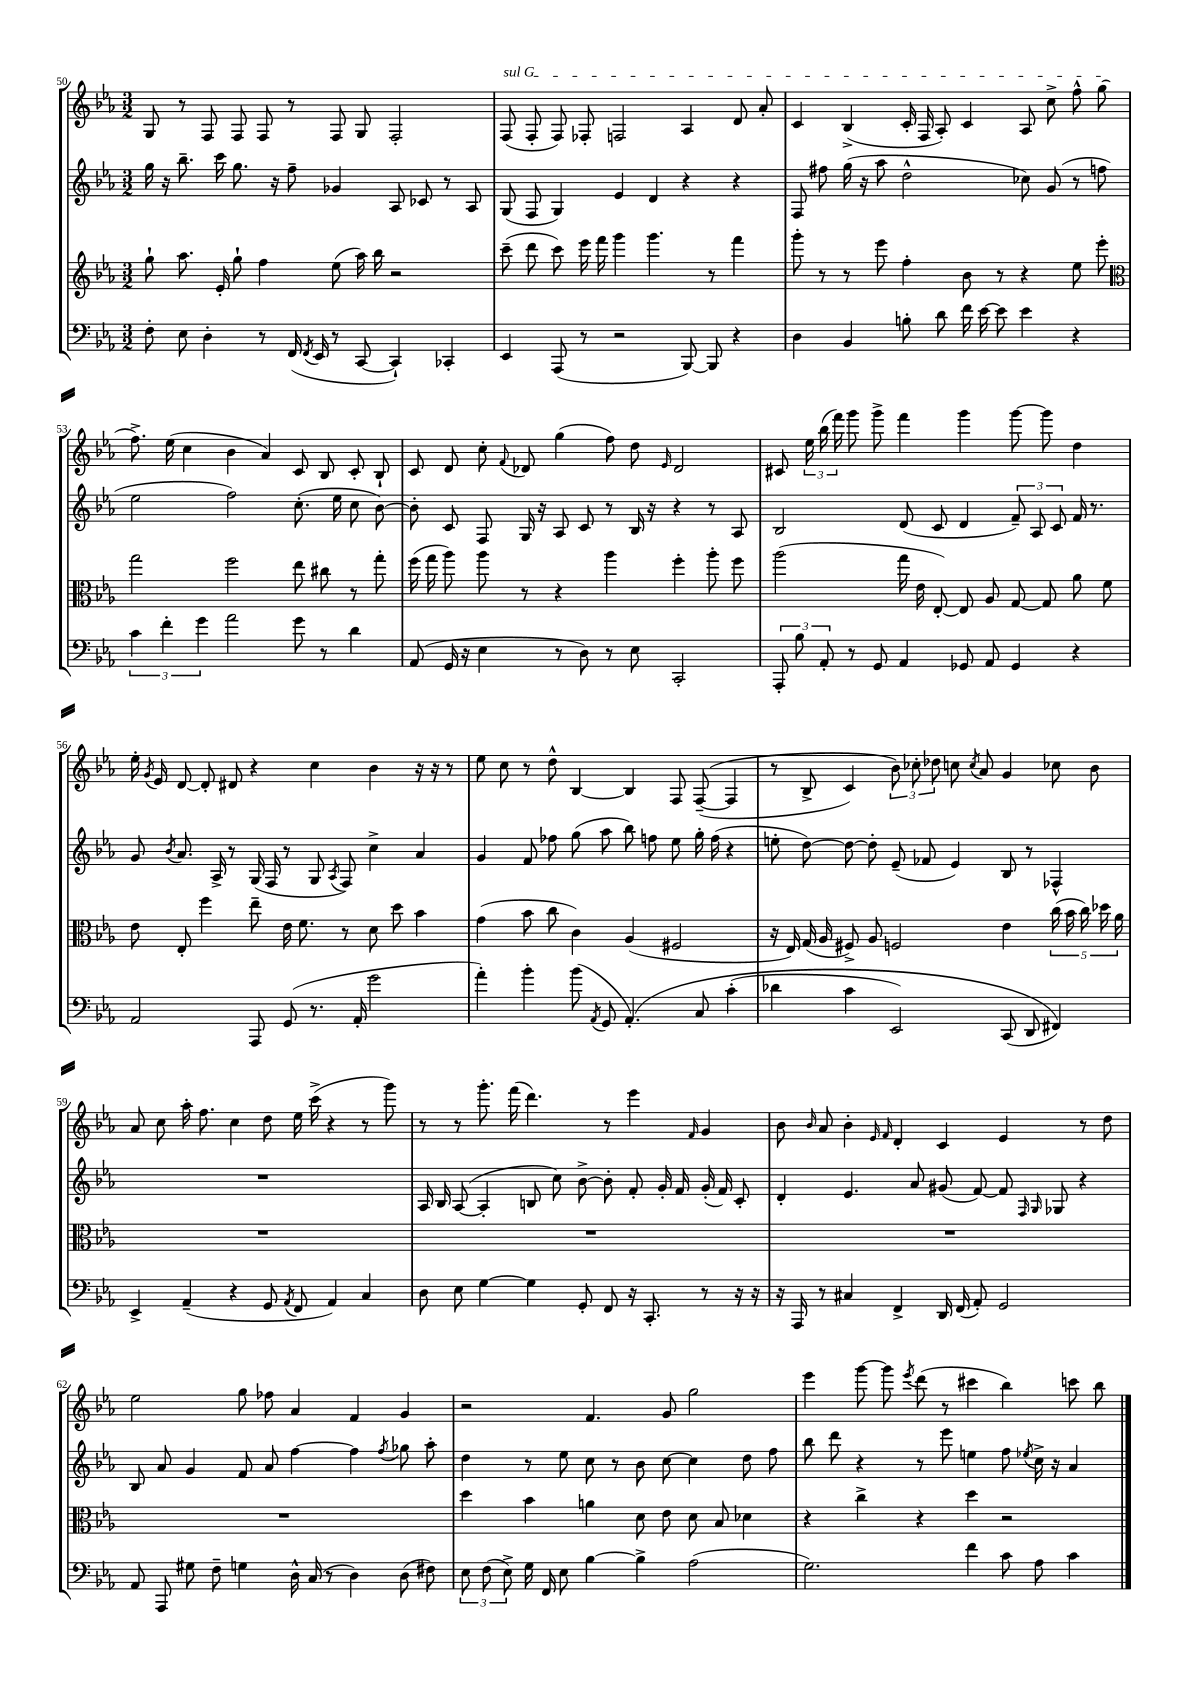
<<
\new StaffGroup <<
\new Staff = "s0" {
    \clef treble \key ees \major \numericTimeSignature \time 3/2
    \autoBeamOff g8 r8 f8 f8 f8 r8 f8 g8 f2-. |
    \once \override TextSpanner.bound-details.left.text = \markup { \italic "sul G" } f8\startTextSpan( f8-. f8) fes8-. f2 aes4 d'8 aes'8-. |
    c'4 bes4->( c'16-. f16 aes8-.) c'4 aes8 c''8-> f''8-^ g''8\stopTextSpan( |
    f''8.->) ees''16( c''4 bes'4 aes'4) c'8 bes8 c'8-. bes8-! |
    c'8 d'8 c''8-. \appoggiatura { f'8 } des'8 g''4( f''8) d''8 \grace { ees'16 } des'2 |
    cis'8 \tuplet 3/2 { ees''16 bes''16( f'''16) } g'''8 g'''8-> f'''4 g'''4 g'''8~ g'''8 d''4 |
    ees''16-. \acciaccatura { g'8 } ees'16 d'8~ d'8-. dis'8 r4 c''4 bes'4 r16 r16 r8 |
    ees''8 c''8 r8 d''8-^ bes4~ bes4 f8 f8~--(\( f4 |
    r8 bes8-> c'4) \tuplet 3/2 { bes'8\) ces''8-. des''8 } c''8 \acciaccatura { c''8 } aes'8 g'4 ces''8 bes'8 |
    aes'8 c''8 aes''16-. f''8. c''4 d''8 ees''16 c'''16->( r4 r8 g'''8) |
    r8 r8 g'''8.-. f'''16( d'''4.) r8 ees'''4 \grace { f'16 } g'4 |
    bes'8 \grace { bes'16 } aes'8 bes'4-. \grace { ees'16 f'16 } d'4-. c'4 ees'4 r8 d''8 |
    ees''2 g''8 fes''8 aes'4 f'4 g'4 |
    r2 f'4. g'8 g''2 |
    ees'''4 g'''8~ g'''8 \acciaccatura { ees'''8 } d'''8( r8 cis'''4 bes''4) c'''8 bes''8 \bar "|." |
}
\new Staff = "s1" {
    \clef treble \key ees \major \numericTimeSignature \time 3/2
    \autoBeamOff g''16 r16 bes''8.-- c'''16 g''8. r16 f''8-- ges'4 aes8 ces'8 r8 aes8 |
    g8( f8 g4) ees'4 d'4 r4 r4 |
    f8 fis''8 g''16( r16 aes''8 d''2-^ ces''8) g'8( r8 f''8 |
    ees''2 f''2) c''8.-.( ees''16 c''8 bes'8~) |
    bes'8-. c'8 f8 g16 r16 aes8 c'8 r8 bes16 r16 r4 r8 aes8 |
    bes2 d'8( c'8 d'4 \tuplet 3/2 { f'8--) aes8 c'8 } f'16 r8. |
    g'8 \acciaccatura { bes'8 } aes'8. aes16-> r8 g16( f16 r8 g8 \acciaccatura { aes8 } f8) c''4-> aes'4 |
    g'4 f'8 fes''8 g''8( aes''8 bes''8) f''8 ees''8 g''16-. f''16( r4 |
    e''8-. d''8~) d''8~ d''8-. ees'8--( fes'8 ees'4) bes8 r8 fes4-^ |
    R1. |
    aes16 bes16 aes8~( aes4-. b8 c''8) bes'8~-> bes'8-. f'8-. g'16-. f'16 g'16-.( f'16) c'8-. |
    d'4-. ees'4. aes'8 gis'8( f'8~) f'8 \grace { f16 g16 } ges8 r4 |
    bes8 aes'8 g'4 f'8 aes'8 f''4~ f''4 \acciaccatura { f''8 } ges''8 aes''8-. |
    d''4 r8 ees''8 c''8 r8 bes'8 c''8~ c''4 d''8 f''8 |
    bes''8 d'''8 r4 r8 ees'''8 e''4 f''8 \acciaccatura { ees''8 } c''16-> r16 aes'4 \bar "|." |
}
\new Staff = "s2" {
    \clef treble \key ees \major \numericTimeSignature \time 3/2
    \autoBeamOff g''8-! aes''8. ees'16-. g''8-! f''4 ees''8( aes''16) bes''16 r2 |
    c'''8--( d'''8 c'''8) ees'''16 f'''16 g'''4 g'''4. r8 f'''4 |
    g'''8-. r8 r8 ees'''8 f''4-. bes'8 r8 r4 ees''8 ees'''8-. |
    \clef alto g''2 f''2 ees''8 cis''8 r8 g''8-. |
    f''16( g''16 aes''8) aes''8 r8 r4 aes''4 f''4-. aes''8-. f''8 |
    aes''2( g''16 ees'16 ees8~-.) ees8 aes8 g8~ g8 aes'8 f'8 |
    ees'8 ees8-. f''4 ees''8-- ees'16 f'8. r8 d'8 d''8 bes'4 |
    g'4( bes'8 c''8 c'4) aes4( fis2 |
    r16 ees16) g16( aes16 fis8->) aes8 f2 ees'4 \tuplet 5/4 { c''16( bes'16 c''16) des''16 aes'16 } |
    R1. |
    R1. |
    R1. |
    R1. |
    d''4 bes'4 a'4 d'8 ees'8 d'8 bes8 des'4 |
    r4 c''4-> r4 d''4 r2 \bar "|." |
}
\new Staff = "s3" {
    \clef bass \key ees \major \numericTimeSignature \time 3/2
    \autoBeamOff f8-. ees8 d4-. r8 f,16( \acciaccatura { f,8 } ees,16 r8 c,8~ c,4-!) ces,4-. |
    ees,4 aes,,8( r8 r2 bes,,8~) bes,,8 r4 |
    d4 bes,4 b8-. d'8 f'16 ees'16~ ees'8 ees'4 r4 |
    \tuplet 3/2 { c'4 f'4-. g'4 } aes'2 g'8 r8 d'4 |
    aes,8( g,16 r16 ees4 r8 d8) r8 ees8 c,2-. |
    \tuplet 3/2 { aes,,8-. bes8 aes,8-. } r8 g,8 aes,4 ges,8 aes,8 ges,4 r4 |
    aes,2 aes,,8 g,8( r8. aes,16-. g'2 |
    aes'4-.) bes'4-. bes'8( \acciaccatura { aes,8 } g,8 aes,4.-.)\( c8 c'4-.( |
    des'4 c'4 ees,2) c,8( d,8 fis,4)\) |
    ees,4-> aes,4--( r4 g,8 \acciaccatura { aes,8 } f,8 aes,4) c4 |
    d8 ees8 g4~ g4 g,8-. f,8 r16 c,8.-. r8 r16 r16 |
    r16 aes,,16 r8 cis4 f,4-> d,16 f,16( aes,8-.) g,2 |
    aes,8 aes,,8 gis8 f8-- g4 d16-^ c16( r8 d4) d8( fis8) |
    \tuplet 3/2 { ees8 f8( ees8->) } g16 f,16 ees8 bes4~ bes4-> aes2( |
    g2.) f'4 c'8 aes8 c'4 \bar "|." |
}
>>
>>
\layout { \context { \Score currentBarNumber = #50 } }
